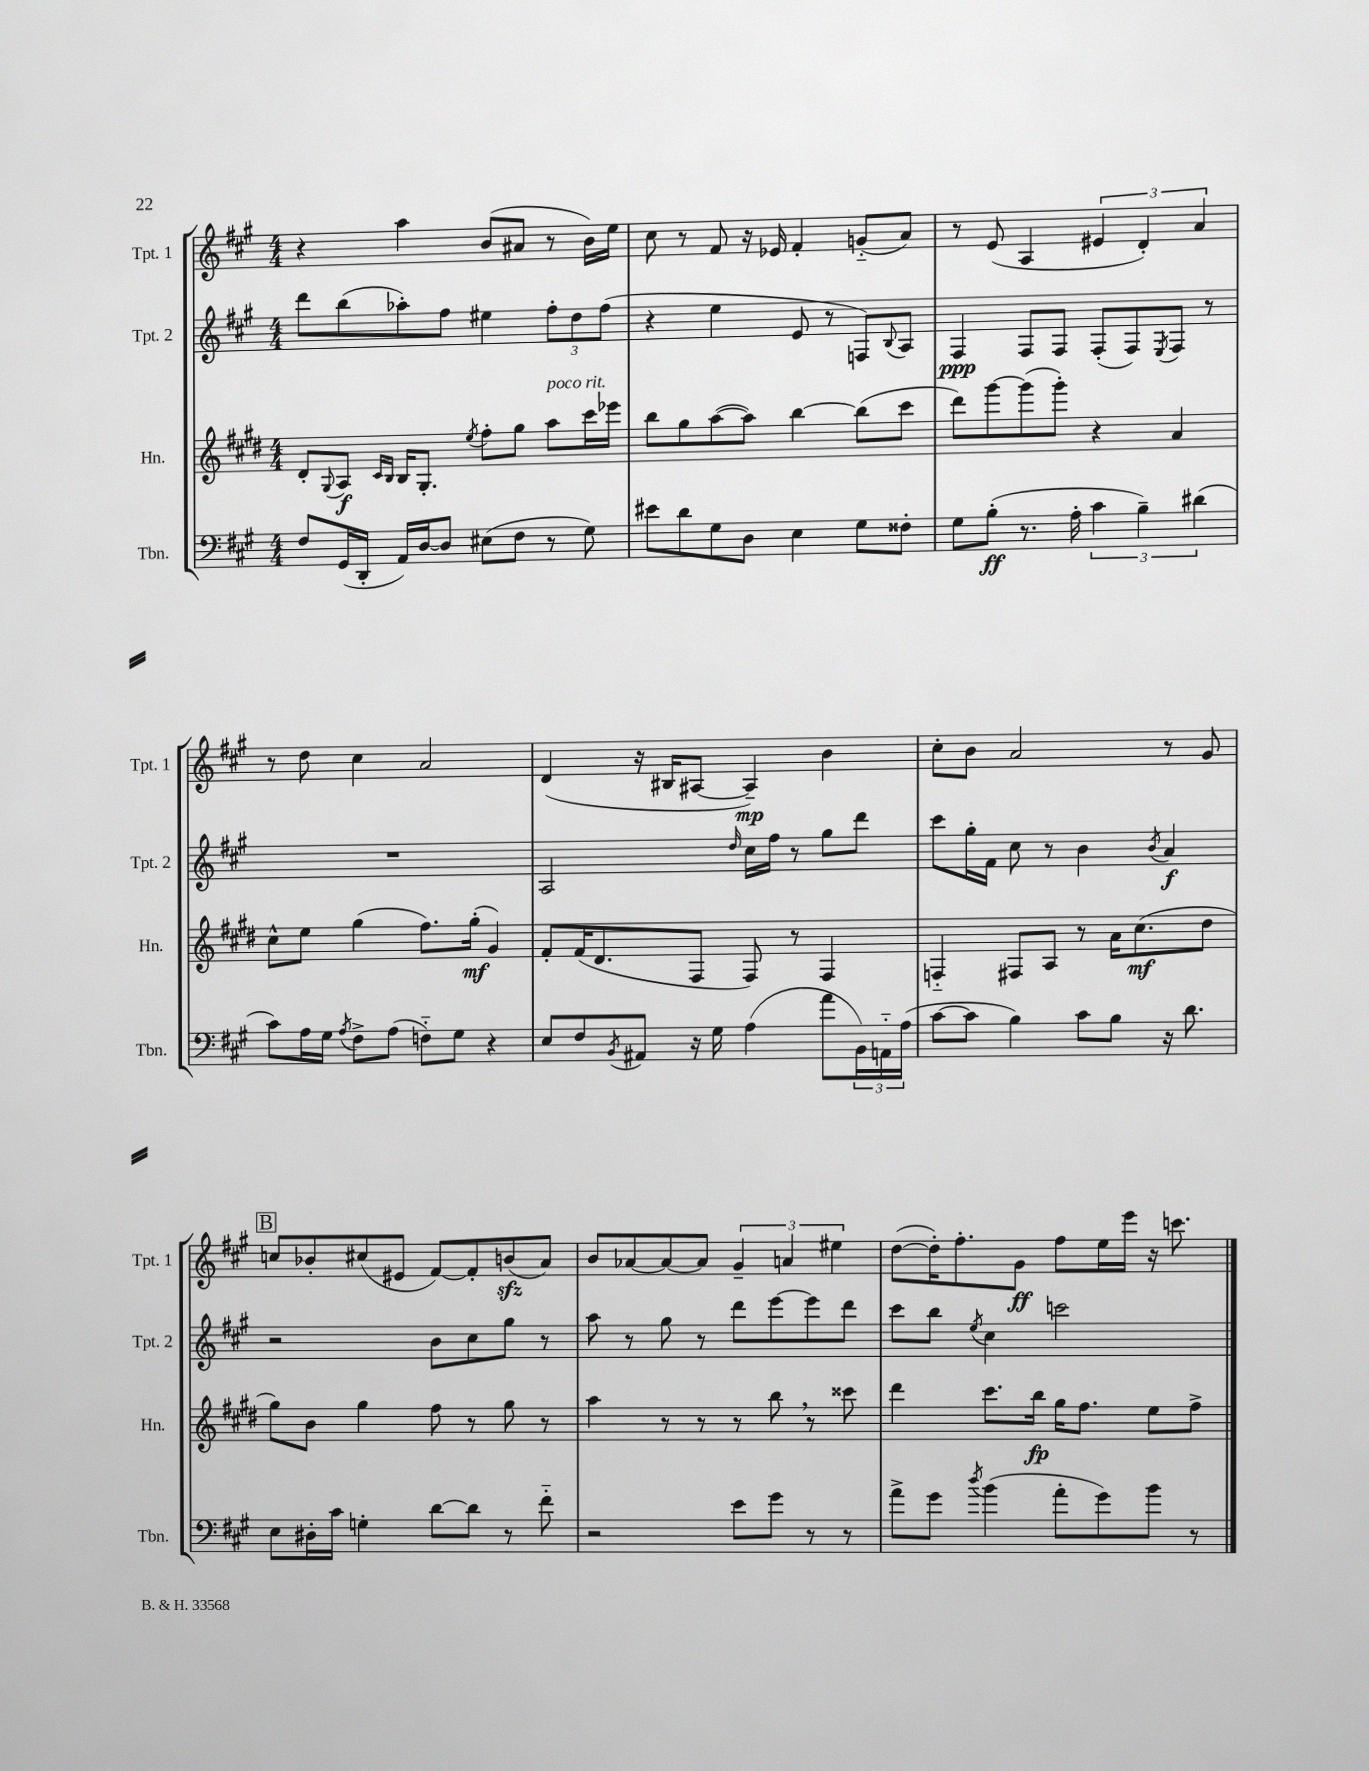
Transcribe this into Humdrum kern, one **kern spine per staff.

**kern	**kern	**kern	**kern
*staff4	*staff3	*staff2	*staff1
*clefF4	*clefG2	*clefG2	*clefG2
*k[f#c#g#]	*k[f#c#g#d#]	*k[f#c#g#]	*k[f#c#g#]
*M4/4	*M4/4	*M4/4	*M4/4
8F#/L	8d#'/L	8ddd\L	4r
.	8qqG#/	.	.
(16GG#/L	8A/J	(8bb\	.
16DD'/JJ	.	.	.
.	16qqc#/LL	.	.
.	16qqB/JJ	.	.
16AA/LL)	16B/LK	8aa-'\)	4aa\
[16D/J	8.G#'/J	.	.
8D/]J	.	8ff#\J	.
.	8qee/	.	.
(8E#\L	8ff#'\L	4ee#\	(8b/L
8F#\J	8gg#\J	.	8a#/J
8r	8aa\L	12ff#'\L	8r
.	.	12dd\	.
8G#\)	16ccc#\L	.	16b\LL)
.	.	(12ff#\J	.
.	16eee-\JJ	.	16ee\JJ
=	=	=	=
8e#\L	8bb\L	4r	8cc#\
8d\	8gg#\	.	8r
8G#\	([8aa\	4ee\	8f#/
8D\J	8aa\]J)	.	16r
.	.	.	16e-/
4E\	[4bb\	8e/	4f#'/
.	.	8r	.
8G#\L	(8bb\]L	8F/L)	(8g'~/L
.	.	8qqB/	.
8F##'\J	8ccc#\J	8A/J	8a/J)
=	=	=	=
8G#\L	8ddd#\L)	4F#/	8r
(8B'\J	[8ggg#\	.	(8e/
8.r	(8ggg#\]	8F#/L	4A/
.	8ggg#'\J)	8F#/J	.
16A'\	.	.	.
6c#\	4r	(8F#'/L	6e#/
.	.	8F#/)	.
6B~\)	.	.	6d'/)
.	.	8qE/	.
.	4a/	8F#/J	.
(6d#\	.	.	6a/
.	.	8r	.
=	=	=	=
8c#\L)	8cc#^^\L	1r	8r
16A\L	8ee\J	.	8dd\
16G#\JJ	.	.	.
8qA/	.	.	.
8F#^\L	(4gg#\	.	4cc#\
(8A\J	.	.	.
8F'~\L)	8.ff#\L)	.	2a/
8G#\J	.	.	.
.	(16gg#'\Jk	.	.
4r	4g#/)	.	.
=	=	=	=
8E/L	8f#'/L	2A/	(4d/
8F#/	(16f#/K	.	.
.	8.d#/	.	.
8qBB/	.	.	.
8AA#/J	.	.	16r
.	.	.	16B#/LK
16r	8F#/J	.	[8A#/J
16G#\	.	.	.
.	.	16qqdd/	.
(4A\	8F#/)	16cc#\LL	4A#~/])
.	.	16ff#\JJ	.
.	8r	8r	.
8a\L	4F#/	8gg#\L	4b\
24BB\L)	.	8ddd\J	.
24AA'~\	.	.	.
(24A\JJ	.	.	.
=	=	=	=
[8c#\L	4F'~/	8ccc#\L	8cc#'\L
8c#\]J	.	16gg#'\L	8b\J
.	.	16f#\JJ	.
4B\)	8F#/L	8cc#\	2a/
.	8A/J	8r	.
8c#\L	8r	4b\	.
8B\J	16a\LK	.	.
.	(8.cc#\	.	.
.	.	8qb/	.
16r	.	4a/	8r
8.d\	.	.	.
.	8dd#\J	.	8g#/
=	=	=	=
8E\L	8gg#\L)	2r	8cc/L
16D#'\L	8b\J	.	8b-'/
16c#\JJ	.	.	.
4G'\	4gg#\	.	(8cc#/
.	.	.	8e#/J
[8d\L	8ff#\	8b\L	[8f#/L)
8d\]J	8r	8cc#\	8f#'/]
8r	8gg#\	8gg#\J	(8b/
8f#'~\	8r	8r	8a/J)
=	=	=	=
2r	4aa\	8aa\	8b/L
.	.	8r	[8a-/
.	8r	8gg#\	8a-/_
.	8r	8r	8a-/]J
8e\L	8r	8ddd\L	6g#~/
8g#\J	8bb\	[8eee\	.
.	.	.	6a/
8r	8r	8eee\]	.
.	.	.	6ee#\
8r	8ccc##\	8ddd\J	.
=	=	=	=
8a^\L	4ddd#\	8ccc#\L	([8dd\L
8g#\J	.	8bb\J	16dd'\]K)
.	.	.	8.ff#'\
8qdd/	.	8qee/	.
(4b\	8.ccc#\L	4cc#\	.
.	.	.	8g#\J
.	16bb\Jk	.	.
8a'\L	16gg#\LK	2ccc\	8ff#\L
.	8.ff#\J	.	.
8g#\)	.	.	16ee\L
.	.	.	16eee\JJ
8b\J	8ee\L	.	16r
.	.	.	8.ccc\
8r	8ff#^\J	.	.
==	==	==	==
*-	*-	*-	*-
